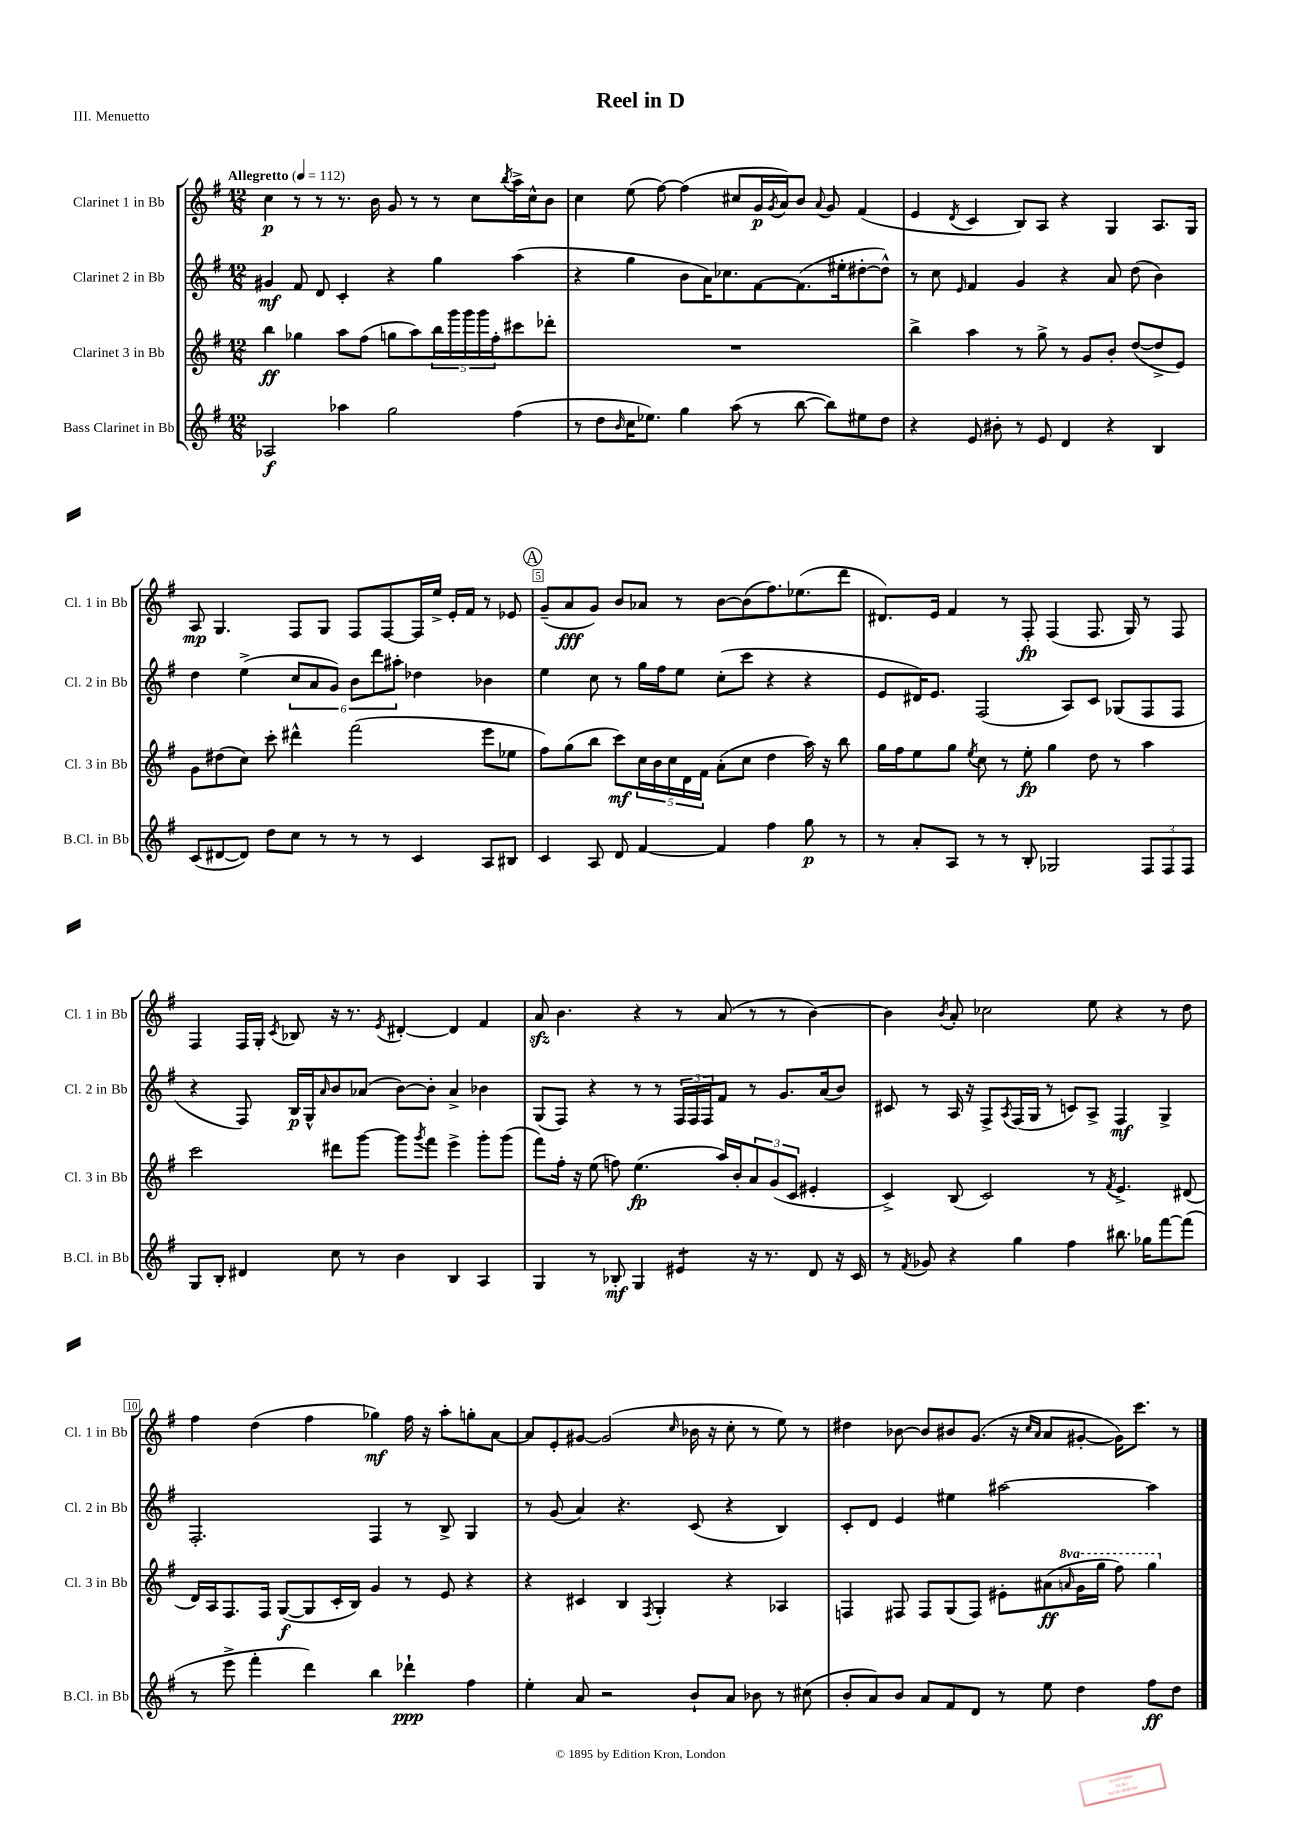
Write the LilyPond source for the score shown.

\header { title = "Reel in D" piece = "III. Menuetto" }
<<
\new StaffGroup <<
\new Staff = "s0" \with { instrumentName = "Clarinet 1 in Bb" shortInstrumentName = "Cl. 1 in Bb" } {
    \clef treble \key g \major \numericTimeSignature \time 12/8 \tempo "Allegretto" 4 = 112
    c''4\p r8 r8 r8. b'16 g'8 r8 r8 c''8 \acciaccatura { b''8 } a''16-> c''16-^ b'8 |
    c''4 e''8( fis''8~) fis''4( cis''8 g'16\p \acciaccatura { g'8 } a'16) b'8 \appoggiatura { a'8 } g'8 fis'4( |
    e'4 \acciaccatura { d'8 } c'4 b8) a8 r4 g4 a8. g16 |
    a8\mp g4. fis8 g8 fis8 fis8~ fis16 e''16-> e'16-. fis'16 r8 ees'8 |
    \mark \markup { \circle "A" } g'8--( a'8\fff g'8) b'8 aes'8 r8 b'8~ b'8( fis''8.) ees''8.( d'''8 |
    dis'8.) e'16 fis'4 r8 fis8-.\fp fis4( fis8. g16) r8 fis8 |
    fis4 fis16 g16-. \acciaccatura { c'8 } bes8 r16 r8. \acciaccatura { e'8 } dis'4~-. dis'4 fis'4 |
    a'8\sfz b'4. r4 r8 a'8( r8 r8 b'4~) |
    b'4 \acciaccatura { b'8 } a'8-. ces''2 e''8 r4 r8 d''8 |
    fis''4 d''4( fis''4 ges''4\mf) fis''16 r16 a''8-. g''8-. a'8~ |
    a'8 e'8-. gis'8~ gis'2( \grace { c''16 } bes'16 r16 c''8-. r8 e''8) r8 |
    dis''4 bes'8~ bes'8 bis'8 g'8.( r16 \grace { c''16 a'16 } a'8 gis'8~-. gis'16) c'''8. r8 \bar "|." |
}
\new Staff = "s1" \with { instrumentName = "Clarinet 2 in Bb" shortInstrumentName = "Cl. 2 in Bb" } {
    \clef treble \key g \major \numericTimeSignature \time 12/8
    gis'4\mf fis'8 d'8 c'4-. r4 g''4 a''4( |
    r4 g''4 b'8 a'16) ces''8. fis'8~ fis'8.( eis''16-. dis''8~-. dis''8-^) |
    r8 c''8 \grace { e'16 } fis'4 g'4 r4 a'8 d''8( b'4) |
    d''4 e''4->( \tuplet 6/4 { c''8 a'8 g'8) b'8 d'''8 ais''8-. } des''4 bes'4 |
    \mark \markup { \circle "A" } e''4 c''8 r8 g''16 fis''16 e''8 c''8-.( c'''8 r4 r4 |
    e'8 dis'16) e'8. fis2( a8) c'8 ges8( fis8 fis8 |
    r4 fis8) b16\p g16-^ \grace { a'16 } b'8 aes'8( b'8~) b'8-. aes'4-> bes'4 |
    g8( fis8) r4 r8 r8 \tuplet 3/2 { fis16 fis16 fis16 } fis'8 r8 g'8. a'16( b'8) |
    cis'8 r8 a16 r16 fis8-> \acciaccatura { a8 } fis16( g16 r8 c'8) a8-> fis4\mf g4-> |
    fis2.-. fis4 r8 b8-> g4 |
    r8 g'8( a'4) r4. c'8( r4 b4) |
    c'8-. d'8 e'4 eis''4 ais''2~ ais''4 \bar "|." |
}
\new Staff = "s2" \with { instrumentName = "Clarinet 3 in Bb" shortInstrumentName = "Cl. 3 in Bb" } {
    \clef treble \key g \major \numericTimeSignature \time 12/8 \set Staff.ottavationMarkups = #ottavation-simple-ordinals
    b''4\ff ges''4 a''8 fis''8( g''8 a''8) \tuplet 5/4 { b''16 g'''16 g'''16 g'''16 fis''16-. } cis'''8 des'''8-. |
    R1. |
    b''4-> a''4 r8 g''8-> r8 g'8 b'8-. d''8~( d''8-> e'8) |
    g'8 dis''8( c''8) c'''8-. dis'''4-^ fis'''2( e'''8 ees''8 |
    \mark \markup { \circle "A" } fis''8) g''8( b''8 c'''8\mf) \tuplet 5/4 { c''16 b'16 c''16 d'16 fis'16 } a'8-.( c''8 d''4 a''16) r16 b''8 |
    g''16 fis''16 e''8 g''8 \acciaccatura { e''8 } c''8 r8 e''8-.\fp g''4 d''8 r8 a''4 |
    c'''2 dis'''8 g'''8~ g'''8 \acciaccatura { g'''8 } fis'''8 e'''4-> g'''8-. g'''8( |
    fis'''8) fis''16-. r16 e''8( f''8) e''4.\fp( a''16) b'16-. \tuplet 3/2 { a'8 g'8( c'8 } eis'4-. |
    c'4->) b8( c'2) r8 \acciaccatura { fis'8 } e'4.-> dis'8( |
    d'16) a16 fis8. fis16 g8~\f( g8 c'16-. b16) g'4 r8 e'8 r4 |
    r4 cis'4 b4 \acciaccatura { fis8 } g4-. r4 aes4 |
    f4 fis8 fis8 g8( fis8) eis'8-. ais'8\ff( \ottava #1 \grace { a''!16 } g''16 g'''16 fis'''8) g'''4 \ottava #0 \bar "|." |
}
\new Staff = "s3" \with { instrumentName = "Bass Clarinet in Bb" shortInstrumentName = "B.Cl. in Bb" } {
    \clef treble \key g \major \numericTimeSignature \time 12/8
    aes2\f aes''4 g''2 fis''4( |
    r8 d''8 \grace { b'16 } c''16 ees''8.) g''4 a''8( r8 b''8~ b''8) eis''8 d''8 |
    r4 e'8 bis'8-. r8 e'8 d'4 r4 b4 |
    c'8( dis'8~ dis'8) d''8 c''8 r8 r8 r8 c'4 a8 bis8 |
    \mark \markup { \circle "A" } c'4 a8 d'8 fis'4~ fis'4 fis''4 g''8\p r8 |
    r8 a'8-. a8 r8 r8 b8-. ges2 \tuplet 3/2 { fis8 fis8 fis8 } |
    g8 b8-. dis'4 c''8 r8 b'4 b4 a4 |
    g4 r8 bes8-.\mf g4 eis'4:8 r16 r8. d'8 r16 c'16 |
    r8 \acciaccatura { fis'8 } ges'8 r4 g''4 fis''4 bis''8. ges''16 fis'''8~ fis'''8( |
    r8 e'''8-> fis'''4-. d'''4) b''4 des'''4-!\ppp fis''4 |
    e''4-. a'8 r2 b'8-! a'8 bes'8 r8 cis''8( |
    b'8-. a'8) b'8 a'8 fis'8 d'8 r8 e''8 d''4 fis''8\ff d''8 \bar "|." |
}
>>
>>
\layout { \context { \Score \override BarNumber.break-visibility = ##(#f #t #t) barNumberVisibility = #(every-nth-bar-number-visible 5) \override BarNumber.stencil = #(make-stencil-boxer 0.1 0.3 ly:text-interface::print) } }
